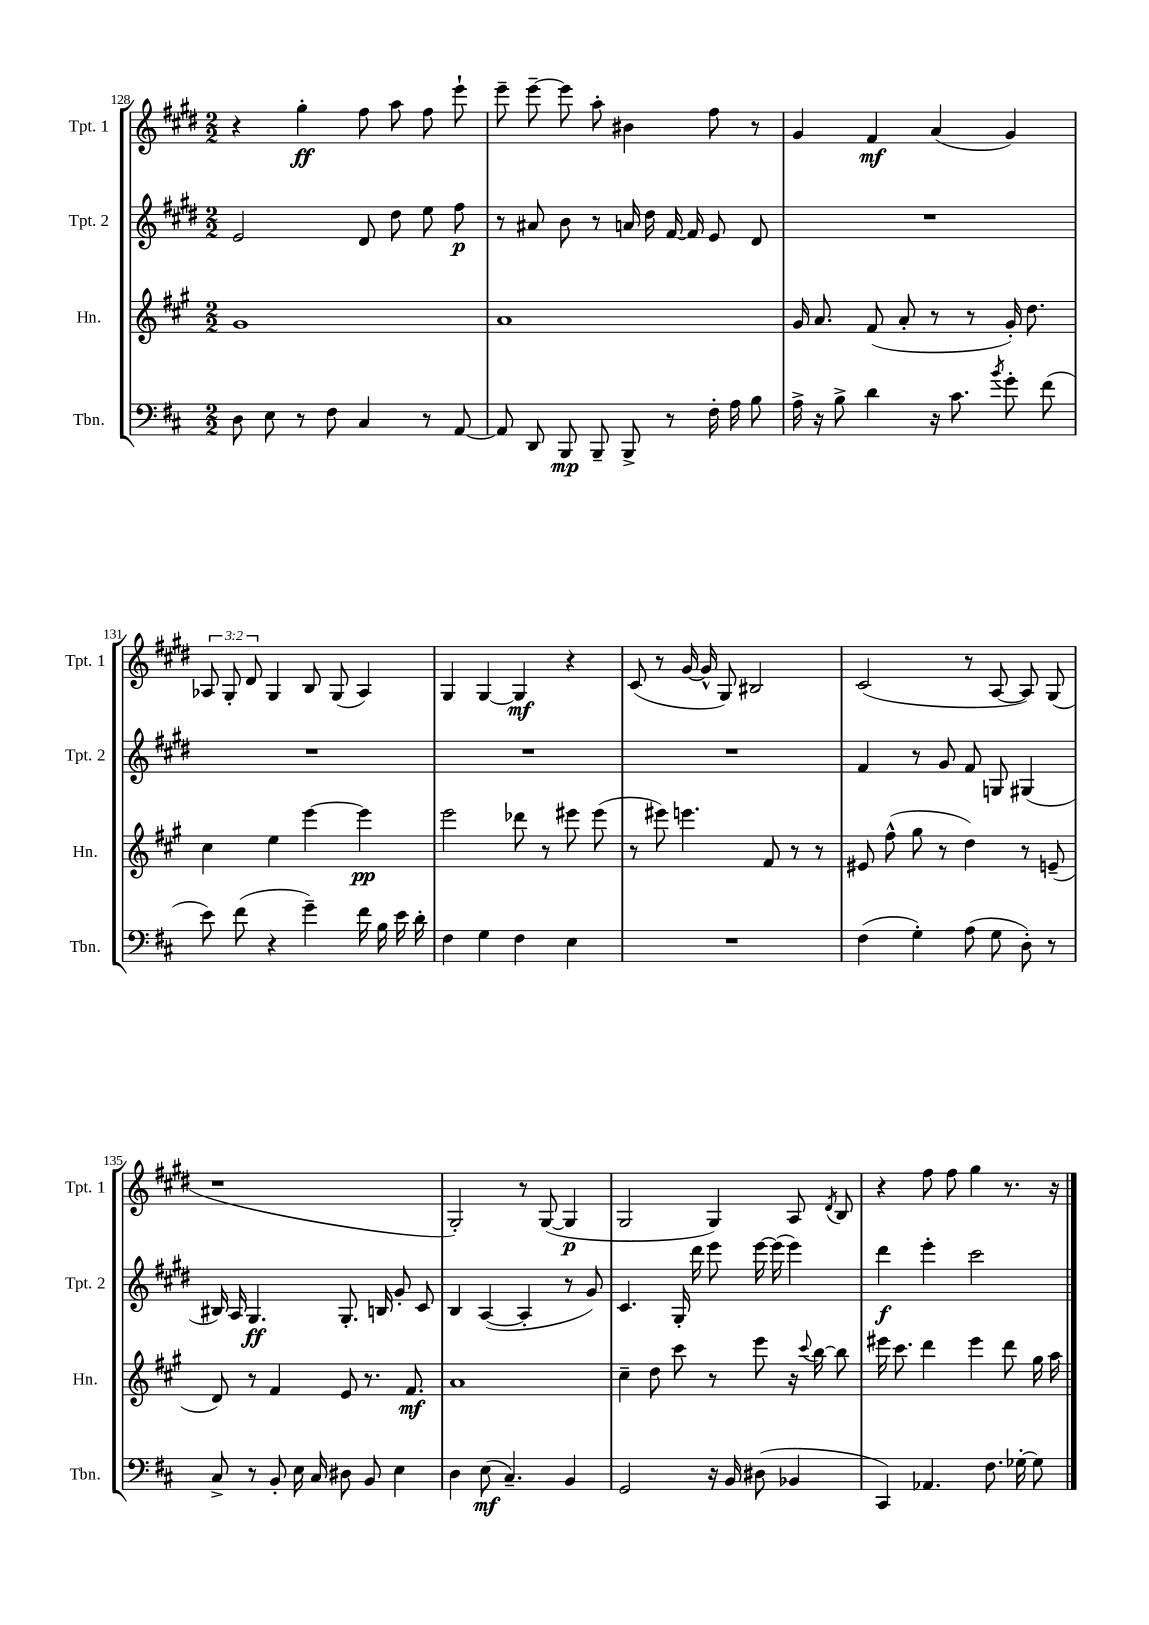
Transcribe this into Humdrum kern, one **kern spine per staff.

**kern	**dynam	**kern	**dynam	**kern	**dynam	**kern	**dynam
*part4	*part4	*part3	*part3	*part2	*part2	*part1	*part1
*staff4	*staff4	*staff3	*staff3	*staff2	*staff2	*staff1	*staff1
*I"Tbn.	*	*I"Hn.	*	*I"Tpt. 2	*	*I"Tpt. 1	*
*I'Tbn.	*	*I'Hn.	*	*I'Tpt. 2	*	*I'Tpt. 1	*
*clefF4	*	*clefG2	*	*clefG2	*	*clefG2	*
*k[f#c#]	*	*k[f#c#g#]	*	*k[f#c#g#d#]	*	*k[f#c#g#d#]	*
*M2/2	*	*M2/2	*	*M2/2	*	*M2/2	*
=128	=128	=128	=128	=128	=128	=128	=128
8D\	.	1g#	.	2e/	.	4r	.
8E\	.	.	.	.	.	.	.
8r	.	.	.	.	.	4gg#'\	ff
8F#\	.	.	.	.	.	.	.
4C#/	.	.	.	8d#/	.	8ff#\	.
.	.	.	.	8dd#\	.	8aa\	.
8r	.	.	.	8ee\	.	8ff#\	.
[8AA/	.	.	.	8ff#\	p	8eee`\	.
=129	=129	=129	=129	=129	=129	=129	=129
8AA/]	.	1a	.	8r	.	8eee~\	.
8DD/	.	.	.	8a#X/	.	[8eee~\	.
8BBB/	mp	.	.	8b\	.	8eee\]	.
8BBB~/	.	.	.	8r	.	8aa'\	.
8BBB^/	.	.	.	16an/	.	4b#X\	.
.	.	.	.	16dd#\	.	.	.
8r	.	.	.	[16f#/	.	.	.
.	.	.	.	16f#/]	.	.	.
16F#'\	.	.	.	8e/	.	8ff#\	.
16A\	.	.	.	.	.	.	.
8B\	.	.	.	8d#/	.	8r	.
=130	=130	=130	=130	=130	=130	=130	=130
16A^\	.	16g#/	.	1r	.	4g#/	.
16r	.	8.a/	.	.	.	.	.
8B^\	.	.	.	.	.	.	.
4d\	.	(8f#/	.	.	.	4f#/	mf
.	.	8a'/	.	.	.	.	.
16r	.	8r	.	.	.	(4a/	.
8.c#\	.	.	.	.	.	.	.
.	.	8r	.	.	.	.	.
8qb/	.	.	.	.	.	.	.
8g'\	.	16g#'/)	.	.	.	4g#/)	.
.	.	8.dd\	.	.	.	.	.
(8f#\	.	.	.	.	.	.	.
!!LO:LB:g=z
=131	=131	=131	=131	=131	=131	=131	=131
8e\)	.	4cc#\	.	1r	.	12A-X/	.
.	.	.	.	.	.	12G#'/	.
(8f#\	.	.	.	.	.	.	.
.	.	.	.	.	.	12d#/	.
4r	.	4ee\	.	.	.	4G#/	.
4g~\)	.	[4eee\	.	.	.	8B/	.
.	.	.	.	.	.	(8G#/	.
16f#\	.	4eee\]	pp	.	.	4A-/)	.
16B\	.	.	.	.	.	.	.
16e\	.	.	.	.	.	.	.
16d'\	.	.	.	.	.	.	.
=132	=132	=132	=132	=132	=132	=132	=132
4F#\	.	2eee\	.	1r	.	4G#/	.
4G\	.	.	.	.	.	[4G#/	.
4F#\	.	8ddd-X\	.	.	.	4G#/]	mf
.	.	8r	.	.	.	.	.
4E\	.	8eee#X\	.	.	.	4r	.
.	.	(8eee#\	.	.	.	.	.
=133	=133	=133	=133	=133	=133	=133	=133
1r	.	8r	.	1r	.	(8c#/	.
.	.	8eee#X\)	.	.	.	8r	.
.	.	4.eeen\	.	.	.	[16g#/	.
.	.	.	.	.	.	16g#^^/]	.
.	.	.	.	.	.	8G#/)	.
.	.	.	.	.	.	2B#X/	.
.	.	8f#/	.	.	.	.	.
.	.	8r	.	.	.	.	.
.	.	8r	.	.	.	.	.
=134	=134	=134	=134	=134	=134	=134	=134
(4F#\	.	8e#X/	.	4f#/	.	(2c#/	.
.	.	(8ff#^^\	.	.	.	.	.
4G'\)	.	8gg#\	.	8r	.	.	.
.	.	8r	.	8g#/	.	.	.
(8A\	.	4dd\)	.	8f#/	.	8r	.
8G\	.	.	.	8Gn/	.	[8A/	.
8D'\)	.	8r	.	(4G#X/	.	8A/])	.
8r	.	(8en~/	.	.	.	(8G#/	.
!!LO:LB:g=z
=135	=135	=135	=135	=135	=135	=135	=135
8C#^/	.	8d/)	.	16B#X/)	.	1r	.
.	.	.	.	16A/	.	.	.
8r	.	8r	.	4.G#/	ff	.	.
8BB'/	.	4f#/	.	.	.	.	.
16E\	.	.	.	.	.	.	.
16C#/	.	.	.	.	.	.	.
8D#X\	.	8e/	.	8.G#'/	.	.	.
8BB/	.	8.r	.	.	.	.	.
.	.	.	.	16Bn/	.	.	.
4E\	.	.	.	8g#'/	.	.	.
.	.	8.f#/	mf	.	.	.	.
.	.	.	.	8c#/	.	.	.
=136	=136	=136	=136	=136	=136	=136	=136
4D\	.	1a	.	4B/	.	2G#'/)	.
(8E\	mf	.	.	([4A/	.	.	.
4.C#~/)	.	.	.	.	.	.	.
.	.	.	.	4A'/]	.	8r	.
.	.	.	.	.	.	([8G#/	.
4BB/	.	.	.	8r	.	4G#/]	p
.	.	.	.	8g#/)	.	.	.
=137	=137	=137	=137	=137	=137	=137	=137
2GG/	.	4cc#~\	.	4.c#/	.	2G#/	.
.	.	8dd\	.	.	.	.	.
.	.	8ccc#\	.	16G#'/	.	.	.
.	.	.	.	16ddd#\	.	.	.
16r	.	8r	.	8eee\	.	4G#/)	.
16BB/	.	.	.	.	.	.	.
(8D#X\	.	8eee\	.	[16eee\	.	.	.
.	.	.	.	(16eee\]	.	.	.
4BB-X/	.	16r	.	4eee\)	.	8A/	.
.	.	8qqccc#/	.	.	.	.	.
.	.	[16bb\	.	.	.	.	.
.	.	.	.	.	.	8qd#/	.
.	.	8bb\]	.	.	.	8B/	.
=138	=138	=138	=138	=138	=138	=138	=138
4CC#/)	.	16eee#X\	.	4ddd#\	f	4r	.
.	.	8.ccc#\	.	.	.	.	.
4.AA-X/	.	4ddd\	.	4eee'\	.	8ff#\	.
.	.	.	.	.	.	8ff#\	.
.	.	4eee#\	.	2ccc#\	.	4gg#\	.
8.F#\	.	.	.	.	.	.	.
.	.	8ddd\	.	.	.	8.r	.
[16G-X'\	.	.	.	.	.	.	.
8G-\]	.	16gg#\	.	.	.	.	.
.	.	16aa\	.	.	.	16r	.
==	==	==	==	==	==	==	==
*-	*-	*-	*-	*-	*-	*-	*-
